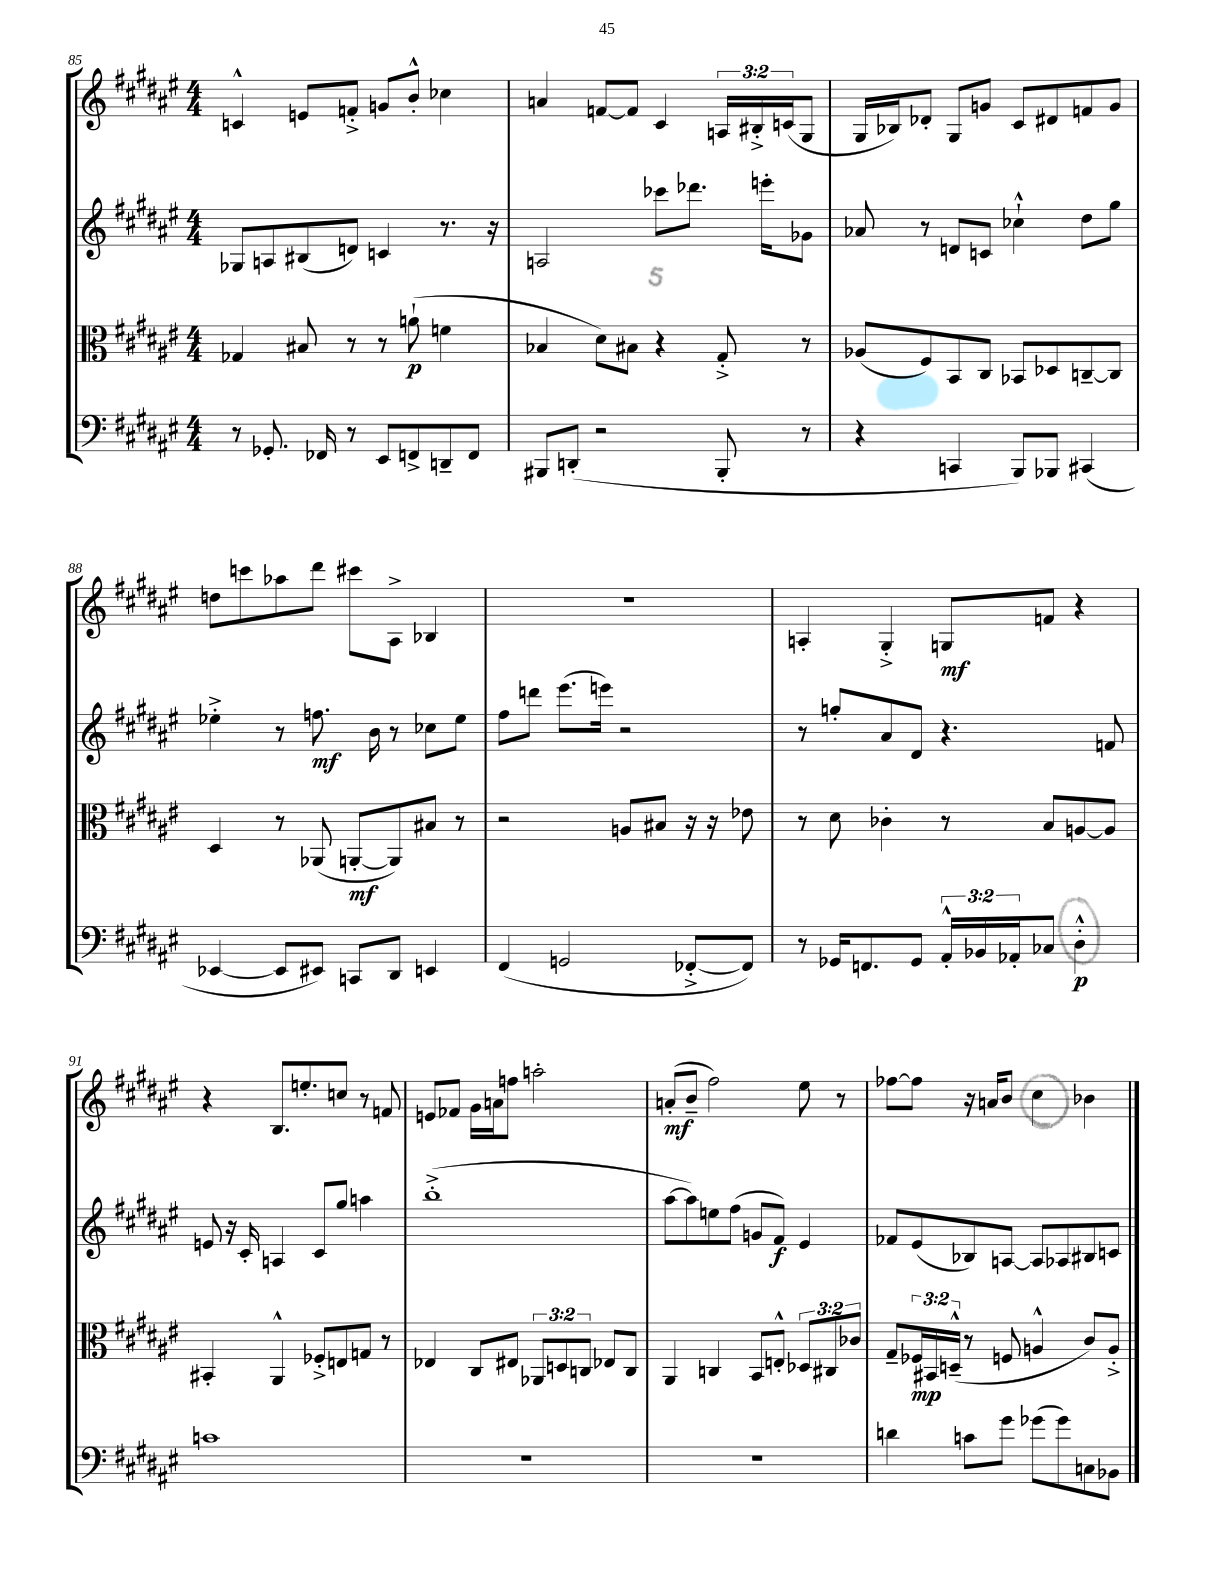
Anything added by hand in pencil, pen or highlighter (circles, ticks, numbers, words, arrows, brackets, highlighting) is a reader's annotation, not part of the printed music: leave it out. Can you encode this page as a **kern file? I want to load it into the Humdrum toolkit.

**kern	**kern	**kern	**kern
*staff4	*staff3	*staff2	*staff1
*clefF4	*clefC3	*clefG2	*clefG2
*k[f#c#g#d#a#e#]	*k[f#c#g#d#a#e#]	*k[f#c#g#d#a#e#]	*k[f#c#g#d#a#e#]
*M4/4	*M4/4	*M4/4	*M4/4
8r	4G-	8G-	4c^^
8.GG-'	.	8A	.
.	8B#	(8B#	8e
16FF-	.	.	.
8r	8r	8d)	8f'^
8EE#	8r	4c	8g
8FF^	(8a`	.	8b'^^
8DD~	4f	8.r	4cc-
8FF	.	.	.
.	.	16r	.
=	=	=	=
8BBB#	4B-	2A	4a
(8DD'	.	.	.
2r	8d#)	.	[8f
.	8B#	.	8f]
.	4r	8ccc-	4c#
.	.	8.ddd-	.
8BBB#'	8G#'^	.	24A
.	.	.	24B#'^
.	.	16eee'	.
.	.	.	(24c
8r	8r	8g-	8G#
=	=	=	=
4r	(8A-	8a-	16G#
.	.	.	16B-)
.	8F#)	8r	8d-'
4CC	8BB	8d	8G#
.	8C#	8c	8g
8BBB)	8BB-	4cc-`^^	8c#
8BBB-	8D-	.	8d#
(4CC#	[8C~	8dd#	8f
.	8C]	8gg#	8g
=	=	=	=
[4EE-	4D#	4ee-'^	8dd
.	.	.	8ccc
8EE-]	8r	8r	8aa-
8EE#)	(8AA-	8.ff	8ddd#
8CC	[8AA'	.	8ccc#
.	.	16b	.
8DD#	8AA])	8r	8A#^
4EE	8B#	8cc-	4B-
.	8r	8ee-	.
=	=	=	=
(4FF#	2r	8ff#	1r
.	.	8ddd	.
2GG	.	(8.eee#	.
.	.	16eee)	.
.	8A	2r	.
.	8B#	.	.
[8FF-'^	16r	.	.
.	16r	.	.
8FF-])	8e-	.	.
=	=	=	=
8r	8r	8r	4A'
16GG-	8d#	8gg'	.
8.FF	.	.	.
.	4c-'	8a#	4G#'^
8GG-	.	8d#	.
24AA#'^^	8r	4.r	8G
24BB-	.	.	.
24AA-'	.	.	.
8C-	8B	.	8f
4D#'^^	[8A	.	4r
.	8A]	8f	.
=	=	=	=
1c	4BB#'	8e	4r
.	.	16r	.
.	.	16c#'	.
.	4AA#^^	4A	8.B
.	.	.	8.ee'
.	8F-'^	8c#	.
.	8E	8gg#	8cc
.	8G	4aa	8r
.	8r	.	8f
=	=	=	=
1r	4E-	(1bb'^	8e
.	.	.	8f-
.	8C#	.	16g#
.	.	.	16a
.	8E#	.	8ff
.	12AA-	.	2aa'
.	12D	.	.
.	12C	.	.
.	8E-	.	.
.	8C	.	.
=	=	=	=
1r	4AA#	[8aa#	(8a'
.	.	8aa#])	8b~
.	4C	8ee	2ff#)
.	.	(8ff#	.
.	8BB	8g	.
.	8E'^^	8f#)	.
.	12D-	4e#	8ee#
.	12C#	.	.
.	.	.	8r
.	12c-	.	.
=	=	=	=
4d	8G#~	8f-	[8ff-
.	24F-	(8e#	8ff-]
.	24BB#	.	.
.	(24D~^^	.	.
8c	8r	8B-)	16r
.	.	.	16a
8g#	8F	[8A	8b
(8g-	4A^^	8A]	4cc#
8g-)	.	8A-	.
8C	8c#)	8B#	4b-
8BB-	8A'^	8c	.
==	==	==	==
*-	*-	*-	*-
